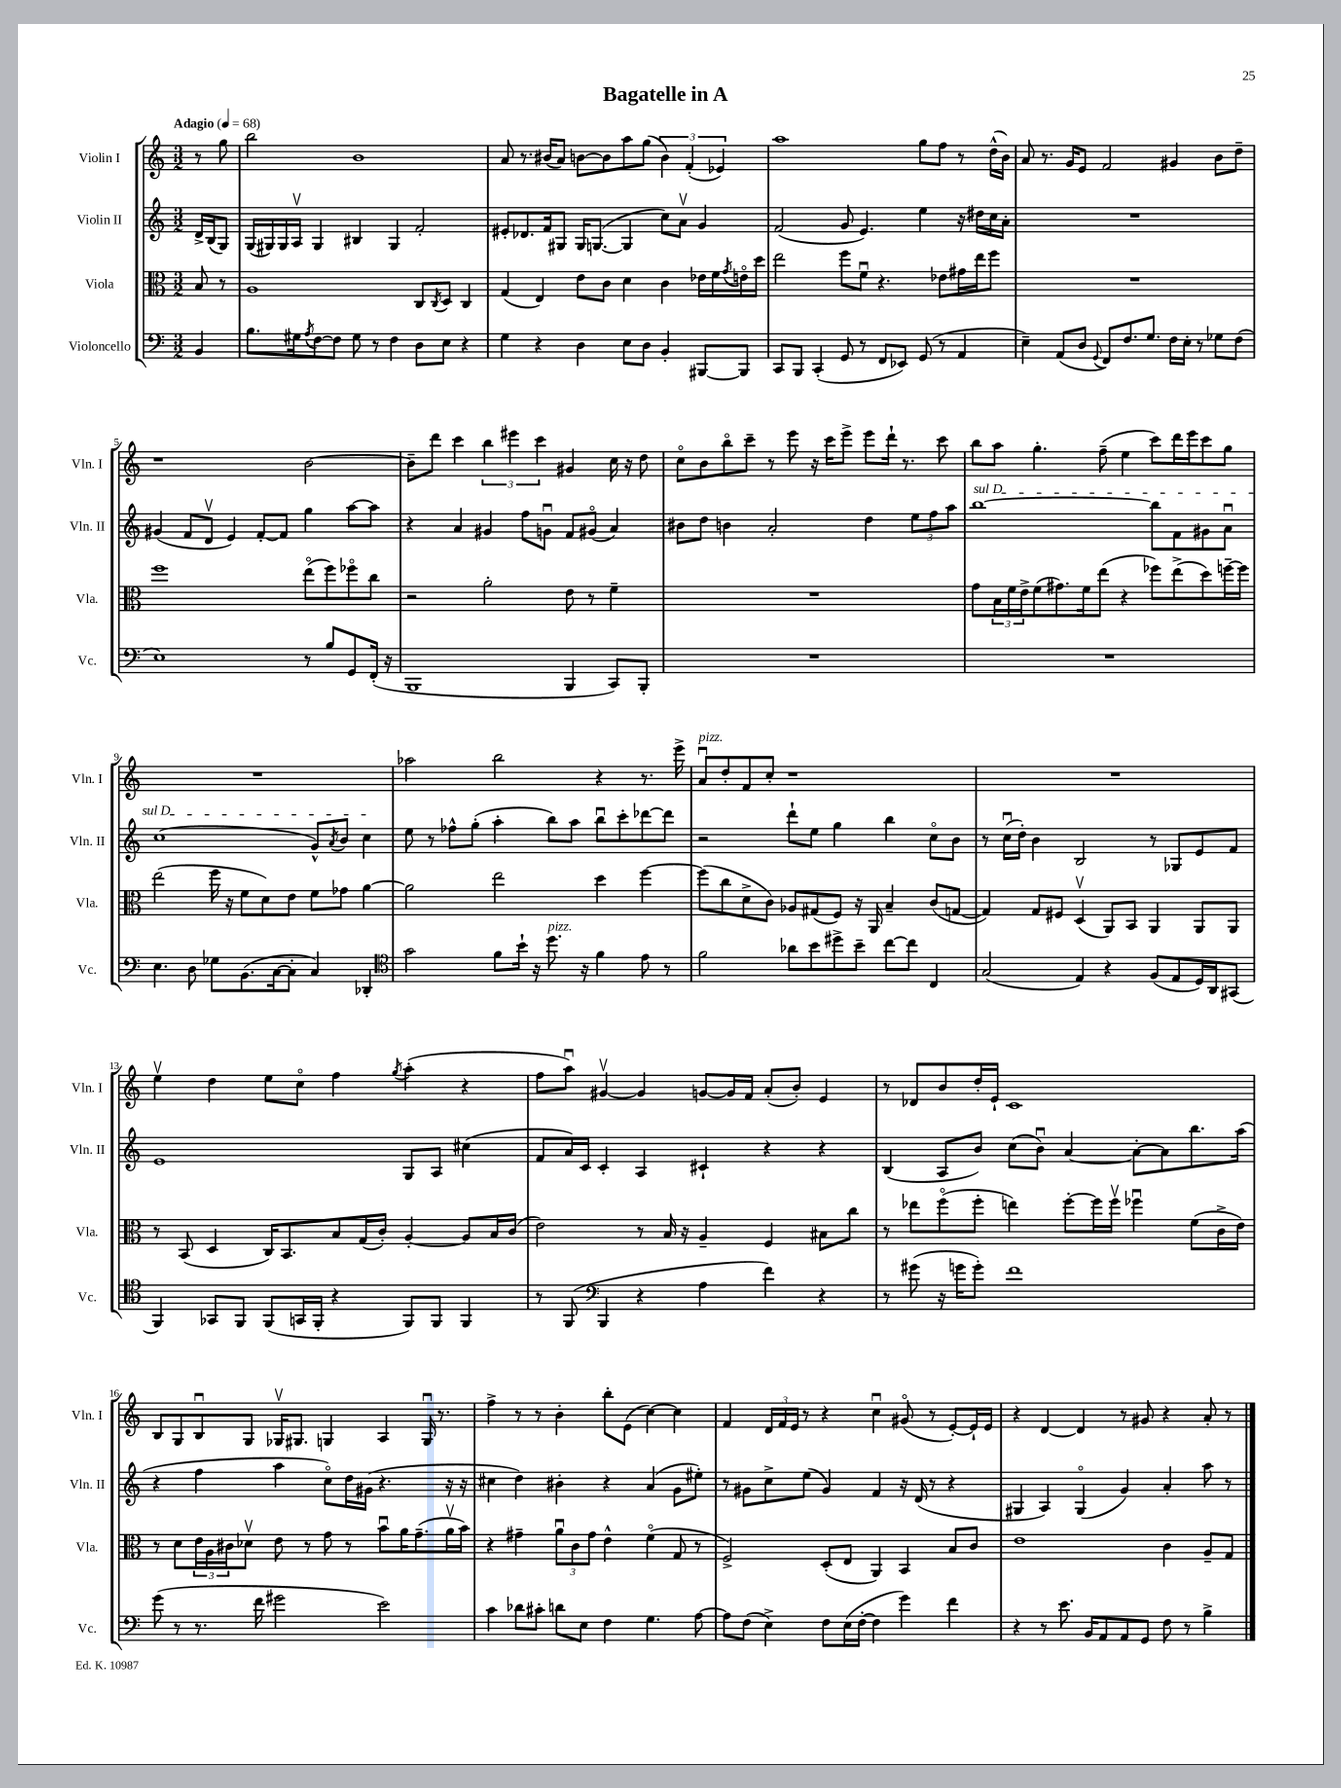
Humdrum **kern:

**kern	**kern	**kern	**kern
*staff4	*staff3	*staff2	*staff1
*clefF4	*clefC3	*clefG2	*clefG2
*k[]	*k[]	*k[]	*k[]
*M3/2	*M3/2	*M3/2	*M3/2
*MM68	*MM68	*MM68	*MM68
4BB	8B	16d^	8r
.	.	(16B	.
.	8r	8G)	8gg
=	=	=	=
8.B	1A	(16G	2bb
.	.	16G#)	.
.	.	16G#	.
16G#	.	16Av	.
8qA	.	.	.
[8F	.	4G#	.
8F]	.	.	.
8G#	.	4B#	1b
8r	.	.	.
4F	.	4G#	.
8D	8C	2f'	.
.	8qC	.	.
8E	8D	.	.
4r	4C	.	.
=	=	=	=
4G	(4G	8e#'	8a
.	.	8.d-	8.r
4r	4E)	.	.
.	.	16f	(16b#
.	.	8G#	8a)
4D	8e	16G#	[8b
.	.	([8.G	.
.	8c	.	8b]
8E	4d	4G]	8aa
8D	.	.	(8gg
4BB'	4c	8cc)	6b)
.	.	8av	.
.	.	.	(6f'
[8BBB#	16e-	4g	.
.	16f	.	.
.	.	.	6e-)
.	8qg	.	.
8BBB#]	16eo	.	.
.	16dd	.	.
=	=	=	=
8CC	2ee	(2f	1aa
8BBB	.	.	.
(4CC'	.	.	.
8GG	8ff	8g	.
8r	8fu	4.e)	.
8FF	4.r	.	.
8EE-)	.	.	.
(8GG	.	4ee	8gg
8r	8e-	.	8ff
4AA	16g#	16r	8r
.	16ee	16dd#	.
.	8ff	16cc	(16dd^^
.	.	16a'	16b)
=	=	=	=
4E~)	1.r	1.r	8a
.	.	.	8.r
(8AA	.	.	.
.	.	.	16g
8D	.	.	8e
8qqGG	.	.	.
8FF)	.	.	2f
8.F	.	.	.
8.G	.	.	.
16F	.	.	4g#
16E'	.	.	.
8r	.	.	.
8G-	.	.	8b
(8F	.	.	8dd~
=	=	=	=
1E)	1ff	(4g#	1r
.	.	8f	.
.	.	8dv	.
.	.	4e)	.
.	.	[8f'	.
.	.	8f]	.
8r	(8eeo	4gg	[2b
8B	8ff)	.	.
8GG	8ff-o	[8aa	.
(16FF'	8cc	8aa]	.
16r	.	.	.
=	=	=	=
1BBB	2r	4r	8b~]
.	.	.	8ddd
.	.	4a	4ccc
.	2a'	4g#	6bb
.	.	.	6eee#
.	.	8ff	.
.	.	.	6ccc
.	.	8gu	.
4BBB	8e	8f	4g#
.	8r	(8g#o	.
8CC)	4f~	4a)	16cc
.	.	.	16r
8BBB'	.	.	8dd
=	=	=	=
1.r	1.r	8b#	8cco
.	.	8dd	8b
.	.	4b	8bbo
.	.	.	8ccc~
.	.	2a'	8r
.	.	.	8eee
.	.	.	16r
.	.	.	16ccc
.	.	.	8eee^
.	.	4dd	8eee
.	.	.	16ddd`
.	.	.	8.r
.	.	12ee	.
.	.	12ff	.
.	.	.	8ccc
.	.	12aa	.
=	=	=	=
1.r	8g	[1bb	8bb
.	24B	.	8aa
.	24f	.	.
.	24e^	.	.
.	(8f	.	4.gg'
.	8.g#)	.	.
.	16f	.	.
.	(8ee	.	(8ff~
.	4r	.	4ee
.	8ff-)	8bb]	8ccc)
.	(8ee^	8f	16ddd
.	.	.	16eee
.	8dd)	8g#	8ccc
.	[16ff~	8au	8gg
.	16ff]	.	.
=	=	=	=
4.E	(2ee	(1cc	1.r
8D	.	.	.
8G-	16ff	.	.
.	16r	.	.
(8.BB	8f	.	.
.	8d)	.	.
[16C	.	.	.
8C']	8e	.	.
4C)	8f	8g^^)	.
.	.	8qa	.
.	8g-	8b	.
4DD-'	[4a	4cc	.
=	=	=	=
*clefC4	*	*	*
2g	2a]	8ee	2aa-
.	.	8r	.
.	.	8ff-^^	.
.	.	(8gg'	.
8f	2ee	4aa'	2bb
16b`	.	.	.
16r	.	.	.
8.dd	.	8bb)	.
.	.	8aa	.
16r	.	.	.
4f	4dd	8bbu	4r
.	.	8ccc'	.
8e	[4ff	[8ddd-	8.r
8r	.	8ddd-]	.
.	.	.	16eee^
=	=	=	=
2f	(8ff]	2r	8au
.	8cc	.	8dd'
.	8d^	.	8f
.	8c)	.	8cc'
8a-	8A-	8ddd`	1r
8b	(8G#	8ee	.
8dd#^	8F)	4gg	.
8b~	16r	.	.
.	16AA	.	.
[8cc	4B~	4bb	.
8cc]	.	.	.
4C	(8c	8cco	.
.	[8G	8b	.
=	=	=	=
(2G	4G])	8r	1.r
.	.	(16ccu	.
.	.	16dd')	.
.	8G	4b	.
.	8F#	.	.
4E)	(4Dv	2B	.
4r	8AA)	.	.
.	8BB	.	.
(8F	4AA	8r	.
8E	.	8G-	.
16D)	8AA	8e	.
16AA	.	.	.
(8GG#	8AA	8f	.
=	=	=	=
4FF)	8r	1e	4eev
.	(8BB	.	.
8GG-	4D	.	4dd
8FF	.	.	.
(8FF	16C)	.	8ee
.	8.BB	.	.
16GG	.	.	8cco
16FF'	.	.	.
4r	8B	.	4ff
.	(16G	.	.
.	16c')	.	.
.	.	.	8qgg
8FF)	[4A'	8G	(4aa'
8FF	.	8A	.
4FF	8A]	(4cc#	4r
.	16B	.	.
.	(16c	.	.
=	=	=	=
8r	2e)	8f	8ff
(8FF	.	16a)	8aau)
.	.	16c	.
*clefF4	*	*	*
4BBB	.	4c'	[4g#v
4r	8r	4A	4g#]
.	16B	.	.
.	16r	.	.
4A	4A~	4c#`	[8g
.	.	.	16g]
.	.	.	16f
4f)	4F	4r	(8a'
.	.	.	8b')
4r	8B#	4r	4e
.	8cc	.	.
=	=	=	=
8r	8r	(4B	8r
(8g#	8ee-	.	8d-
16r	(8ffo	8A	8b
16g	.	.	.
8g')	8ff'	8b)	16dd'
.	.	.	16e`
1f	4ee)	(8cc	1c
.	.	8bu)	.
.	[8ff'	[4a	.
.	16ff]	.	.
.	16ffv	.	.
.	4ff-u	8a'_	.
.	.	8a]	.
.	(8f	8.bb	.
.	16c^	.	.
.	16e)	(16aa	.
=	=	=	=
(8g	8r	4r	8B
8r	8d	.	8G
8.r	24e	4ff	8Bu
.	24A	.	.
.	24c#	.	.
.	8d-v	.	8G
16f	.	.	.
2g#	8e	4aa	16G-v
.	.	.	8.G#
.	8r	.	.
.	8g	8cco)	4G
.	8r	16dd	.
.	.	(16g#	.
2e)	8bu	4.r	4A
.	16a	.	.
.	(8.g~	.	.
.	.	.	16Gu
.	.	.	8.r
.	16av	16r	.
.	16b)	16r	.
=	=	=	=
4c	4r	4cc#	4ff^
8d-	4g#~	4dd)	8r
8c#'	.	.	8r
8d	12au	4b#'	4b'
.	12c	.	.
8E	.	.	.
.	12g#	.	.
4F	4e^^	4r	8bb'
.	.	.	(8e
4.G	(4fo	(4a	[4cc)
.	8G	8g	4cc]
[8A	8r	8ee#')	.
=	=	=	=
8A]	2F^)	8r	4f
(8F	.	8g#	.
4E^)	.	8cc^	24d
.	.	.	24f
.	.	.	24e
.	.	(8ee	8r
8F	(8D'	4g#)	4r
(16E	8E	.	.
[16F'	.	.	.
4F]	4AA)	4f	4ccu
4g)	4BB	16r	(8g#o
.	.	(16d	.
.	.	8r	8r
4f	8B	4r	[8e')
.	8c	.	16e`]
.	.	.	16e
=	=	=	=
4r	1e	4G#	4r
8r	.	4A)	[4d
8.e	.	.	.
.	.	(4G#o	4d]
16BB	.	.	.
8AA	.	.	.
8AA	.	4g)	8r
8GG	.	.	8g#
8F	4c	4a'	4r
8r	.	.	.
4B^	8A~	8aa	8a'
.	8G	8r	8r
==	==	==	==
*-	*-	*-	*-
